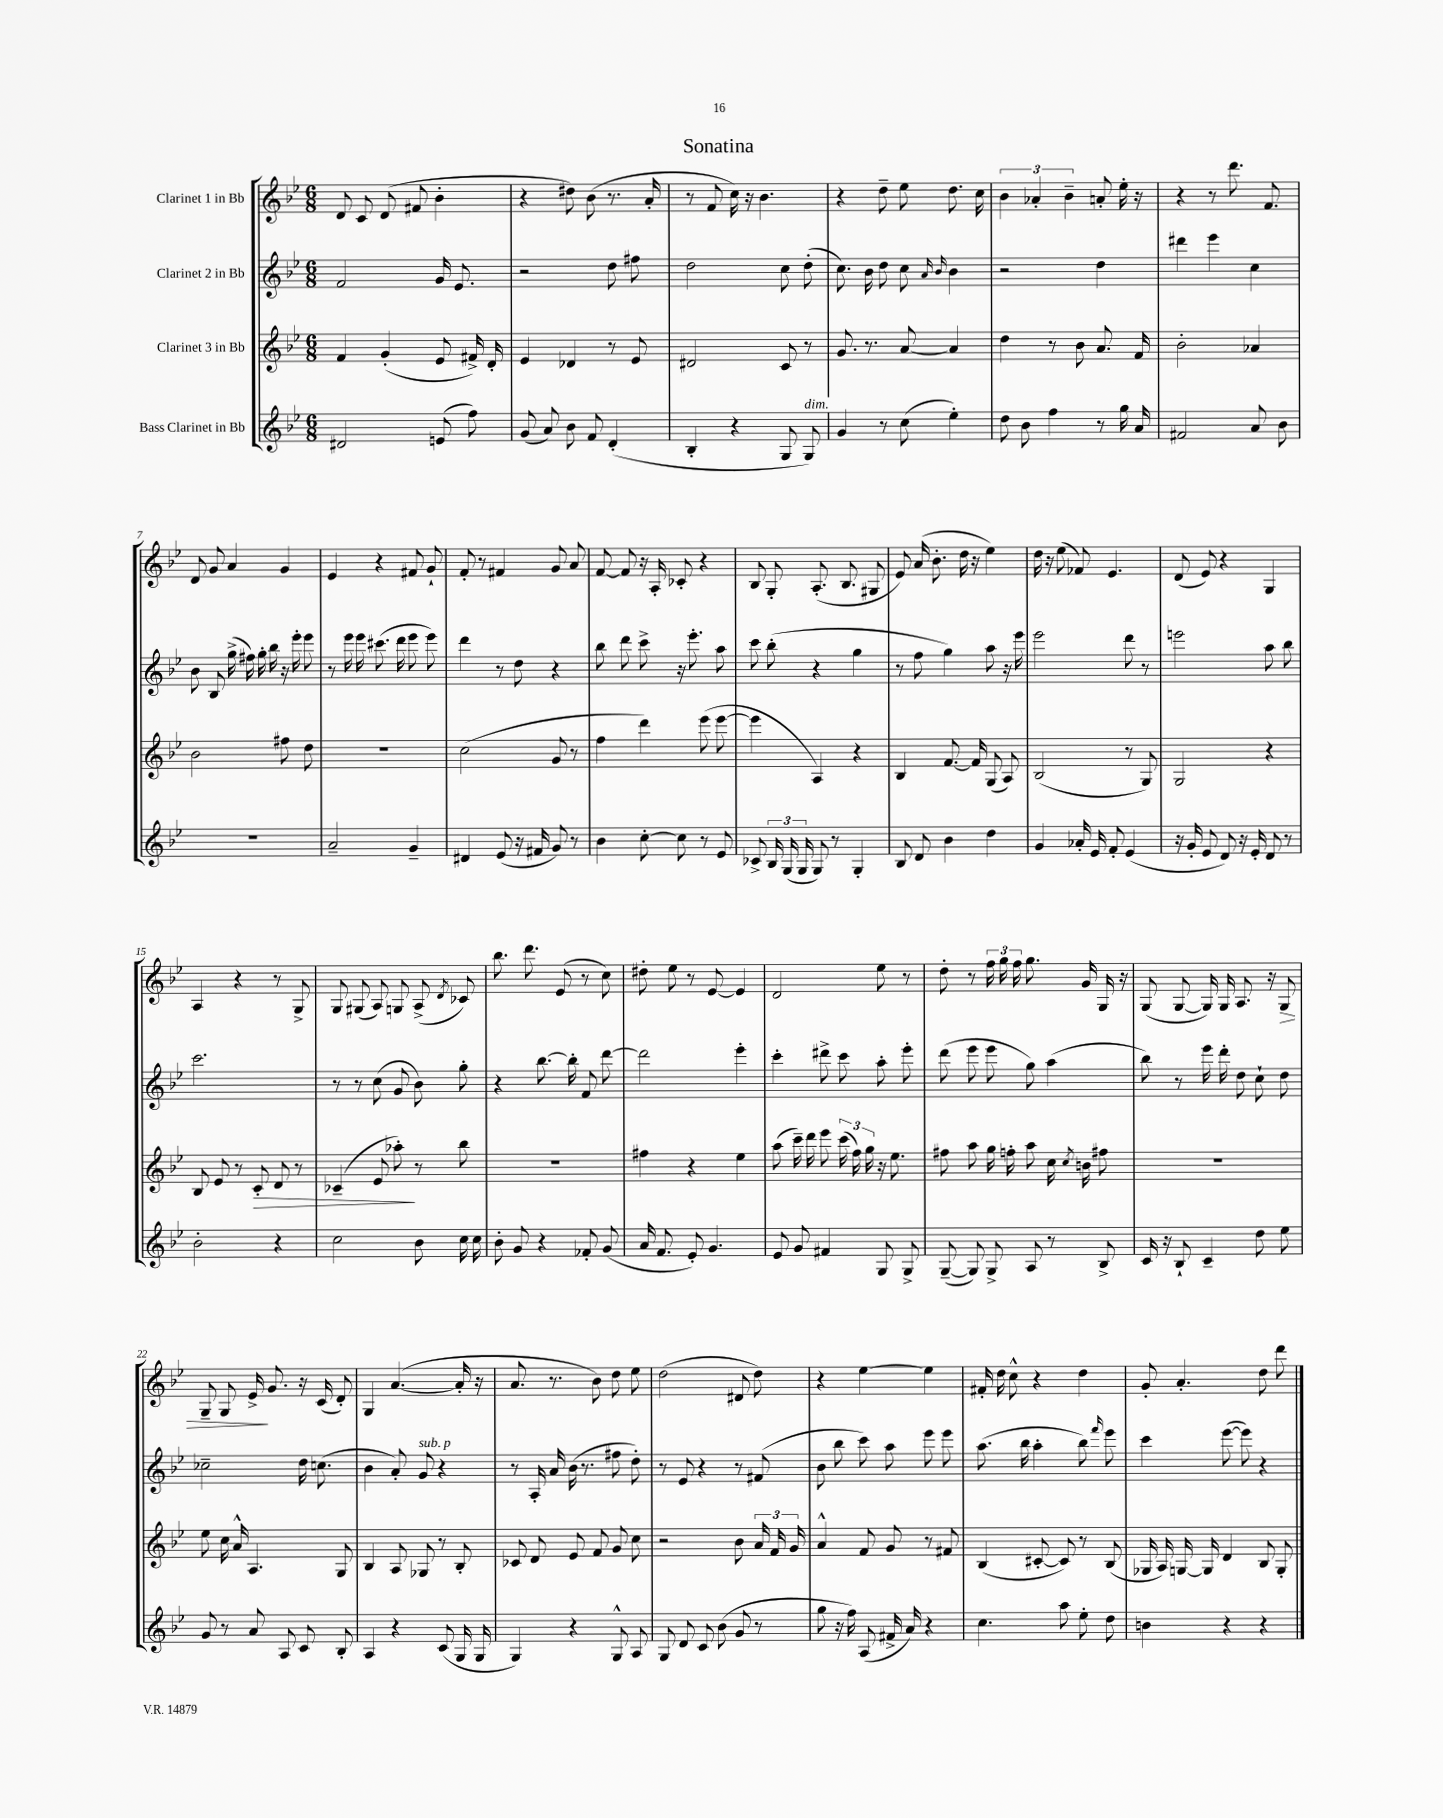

**kern	**kern	**kern	**kern
*staff4	*staff3	*staff2	*staff1
*clefG2	*clefG2	*clefG2	*clefG2
*k[b-e-]	*k[b-e-]	*k[b-e-]	*k[b-e-]
*M6/8	*M6/8	*M6/8	*M6/8
2d#/	4f/	2f/	8d/
.	.	.	8c/
.	(4g'/	.	(8d/
.	.	.	8f#/
(8e/	8e-/	16g/	4b-'\
.	.	8.e-/	.
8ff\)	16f#^/)	.	.
.	16d'/	.	.
=	=	=	=
(8g/	4e-/	2r	4r
8a/)	.	.	.
8b-\	4d-/	.	8dd#\)
8f/	.	.	(8b-\
(4d'/	8r	8dd\	8.r
.	8e-/	8ff#\	.
.	.	.	16a'/
=	=	=	=
4B-'/	2d#/	2dd\	8r
.	.	.	8f/
4r	.	.	16cc\)
.	.	.	16r
.	.	.	4.b-\
8G/	8c/	8cc\	.
8G/)	8r	(8dd'\	.
=	=	=	=
4g/	8.g/	8.cc\)	4r
.	8.r	16b-\	.
8r	.	8dd\	8dd~\
(8cc\	[8a/	8cc\	8ee-\
.	.	16qqa/	.
.	.	16qqb-/	.
4ee-'\)	4a/]	4b-\	8.dd\
.	.	.	16cc\
=	=	=	=
8dd\	4dd\	2r	6b-\
8b-\	.	.	.
.	.	.	6a-'/
4ff\	8r	.	.
.	.	.	6b-~\
.	8b-\	.	.
8r	8.a/	4dd\	8a'/
16gg\	.	.	16ee-'\
16a/	16f/	.	16r
=	=	=	=
2f#/	2b-'\	4ddd#\	4r
.	.	4eee-\	8r
.	.	.	8.ddd\
8a/	4a-/	4cc\	.
.	.	.	8.f/
8b-\	.	.	.
=	=	=	=
2.r	2b-\	8b-\	8d/
.	.	8B-/	8g/
.	.	(16gg^\	4a/
.	.	16ff#\)	.
.	.	16gg'\	.
.	.	16bb-\	.
.	8ff#\	16r	4g/
.	.	16eee-'\	.
.	8dd\	8eee-\	.
=	=	=	=
2a~/	2.r	8r	4e-/
.	.	16eee-\	.
.	.	16eee-\	.
.	.	(8.ccc#\	4r
.	.	16ddd\	.
4g~/	.	8eee-\	8f#/
.	.	8eee-\)	8g`/
=	=	=	=
4d#/	(2cc\	4ddd\	8f'/
.	.	.	8r
(8e-/	.	8r	4f#/
16r	.	8dd\	.
16f#/	.	.	.
8g/)	8g/	4r	8g/
8r	8r	.	8a/
=	=	=	=
4b-\	4ff\	8bb-\	[8f/
.	.	8ddd\	8f/]
[8cc'\	4ddd\)	8ccc^\	16r
.	.	.	16A'/
8cc\]	.	16r	8c-'/
.	.	8.eee-'\	.
8r	(8eee-\	.	4r
8e-/	[8eee-\	8aa\	.
=	=	=	=
8c-^/	4eee-\]	8ccc\	8B-/
24B-/	.	(8bb-'\	8G'/
(24G/	.	.	.
24G/	.	.	.
8G/)	4A/)	4r	(8.A'/
8r	.	.	.
.	.	.	8.B-/
4G'/	4r	4gg\	.
.	.	.	8G#/
=	=	=	=
8B-/	4B-/	8r	8e-/)
8d/	.	8ff\	(16a/
.	.	.	8.b-'\
4b-\	[8.f/	4gg\)	.
.	.	.	16dd\
.	16f/]	.	16r
4dd\	(8G/	8aa\	4ee-\)
.	8A/)	16r	.
.	.	16eee-\	.
=	=	=	=
4g/	(2B-/	2eee-\	16dd\
.	.	.	16r
.	.	.	(8ee-\
16a-'/	.	.	8f-/)
16e-/	.	.	.
8f'/	.	.	4.e-/
(4e-/	8r	8ddd\	.
.	8G/)	8r	.
=	=	=	=
16r	2G/	2eee\	(8d/
16g'/	.	.	.
8e-/	.	.	8e-/)
8d/)	.	.	4r
16r	.	.	.
16e-'/	.	.	.
8d/	4r	8aa\	4G/
8r	.	8bb-\	.
=	=	=	=
2b-'\	8B-/	2.ccc\	4A/
.	8e-/	.	.
.	8r	.	4r
.	8c'/	.	.
4r	8d/	.	8r
.	8r	.	8G^/
=	=	=	=
2cc\	(4c-~/	8r	8G/
.	.	8r	(8G#/
.	8e-/	(8cc\	8A/)
.	8aa-'\)	8g/	8G/
8b-\	8r	8b-\)	(8A^/
.	.	.	8qd/
16cc\	8bb-\	8gg'\	8c-/)
16cc\	.	.	.
=	=	=	=
8b-'\	2.r	4r	8.bb-\
8g/	.	.	.
.	.	.	8.ddd\
4r	.	[8.bb-\	.
.	.	.	(8e-/
.	.	16bb-'\]	.
8f-'/	.	8f/	8r
(8g/	.	[8ddd\	8cc\)
=	=	=	=
16a/	4ff#\	2ddd\]	8dd#'\
8.f/	.	.	.
.	.	.	8ee-\
8e-'/)	4r	.	8r
4.g/	.	.	[8e-/
.	4ee-\	4eee-'\	4e-/]
=	=	=	=
8e-/	(8aa\	4ccc'\	2d/
8g/	16ccc~\)	.	.
.	16ddd\	.	.
4f#/	8eee-\	8ddd#^\	.
.	(24ccc\	8ccc\	.
.	24ff\)	.	.
.	24gg\	.	.
8G/	16r	8aa'\	8ee-\
.	8.ee-\	.	.
8G^/	.	8eee-'\	8r
=	=	=	=
([8G~/	8ff#\	(8ddd\	8dd'\
8G/])	8aa\	8eee-\	8r
8G^/	16gg\	8eee-\	24ff\
.	.	.	24gg\
.	16ff'\	.	.
.	.	.	24ff\
8A/	8aa\	8gg\)	8.gg\
8r	16cc\	(4aa\	.
.	8qcc/	.	.
.	16b\	.	16g/
8B-^/	8ff#\	.	16G/
.	.	.	16r
=	=	=	=
16c/	2.r	8bb-\)	(8G/
16r	.	.	.
8B-`/	.	8r	[8G/
4c~/	.	16eee-\	16G/])
.	.	16ddd'\	16G/
.	.	8dd\	8.A/
8dd\	.	8cc`\	.
.	.	.	16r
8ee-\	.	8dd\	8G/
=	=	=	=
8g/	8ee-\	2cc-~\	8G~/
8r	16cc\	.	8G/
.	16a^^/	.	.
8a/	4.A/	.	16e-^/
.	.	.	8.g/
8A/	.	.	.
8c/	.	16dd\	16r
.	.	(8.cc\	(16c/
8B-'/	8G/	.	8d'/)
=	=	=	=
4A/	4B-/	4b-\	4G/
4r	8A/	8a'/)	([4.a/
.	8G-/	8g/	.
(8c/	8r	4r	.
16G/	8B-'/	.	16a'/]
16G/	.	.	16r
=	=	=	=
4G/)	8c-/	8r	8.a/
.	8d/	16A'/	.
.	.	16a/	8.r
4r	8e-/	(16b-\	.
.	.	8.r	.
.	8f/	.	8b-\)
8G^^/	8g/	8ff#\	8dd\
8A/	8cc\	8dd'\)	8ee-\
=	=	=	=
8G/	2r	8r	(2dd\
8d/	.	8e-/	.
8c/	.	4r	.
(8b-\	.	.	.
8g/	8b-\	8r	8d#/
8r	24a/	(8f#/	8dd\)
.	24f/	.	.
.	24g/	.	.
=	=	=	=
8gg\	4a^^/	8b-\	4r
16r	.	8bb-\	.
16ff\)	.	.	.
(8A/	8f/	8ccc\)	[4ee-\
16f#^/	8g/	8aa\	.
16a/)	.	.	.
4r	8r	8eee-\	4ee-\]
.	8f#/	8eee-\	.
=	=	=	=
4.cc\	(4B-/	(8.aa\	16f#'/
.	.	.	16dd\
.	.	.	8cc^^\
.	.	16bb-\	.
.	[8c#'/	4aa'\	4r
8aa\	8c#/])	.	.
8ee-'\	8r	8bb-\)	4dd\
.	.	16qqfff/	.
8dd\	(8B-/	8eee-\	.
=	=	=	=
4b\	16G-/	4ccc\	8g'/
.	16A/)	.	.
.	[16G/	.	4.a'/
.	16G/]	.	.
4r	4d/	([8eee-\	.
.	.	8eee-\])	.
4r	8B-/	4r	8dd\
.	8G'/	.	8ddd\
==	==	==	==
*-	*-	*-	*-
